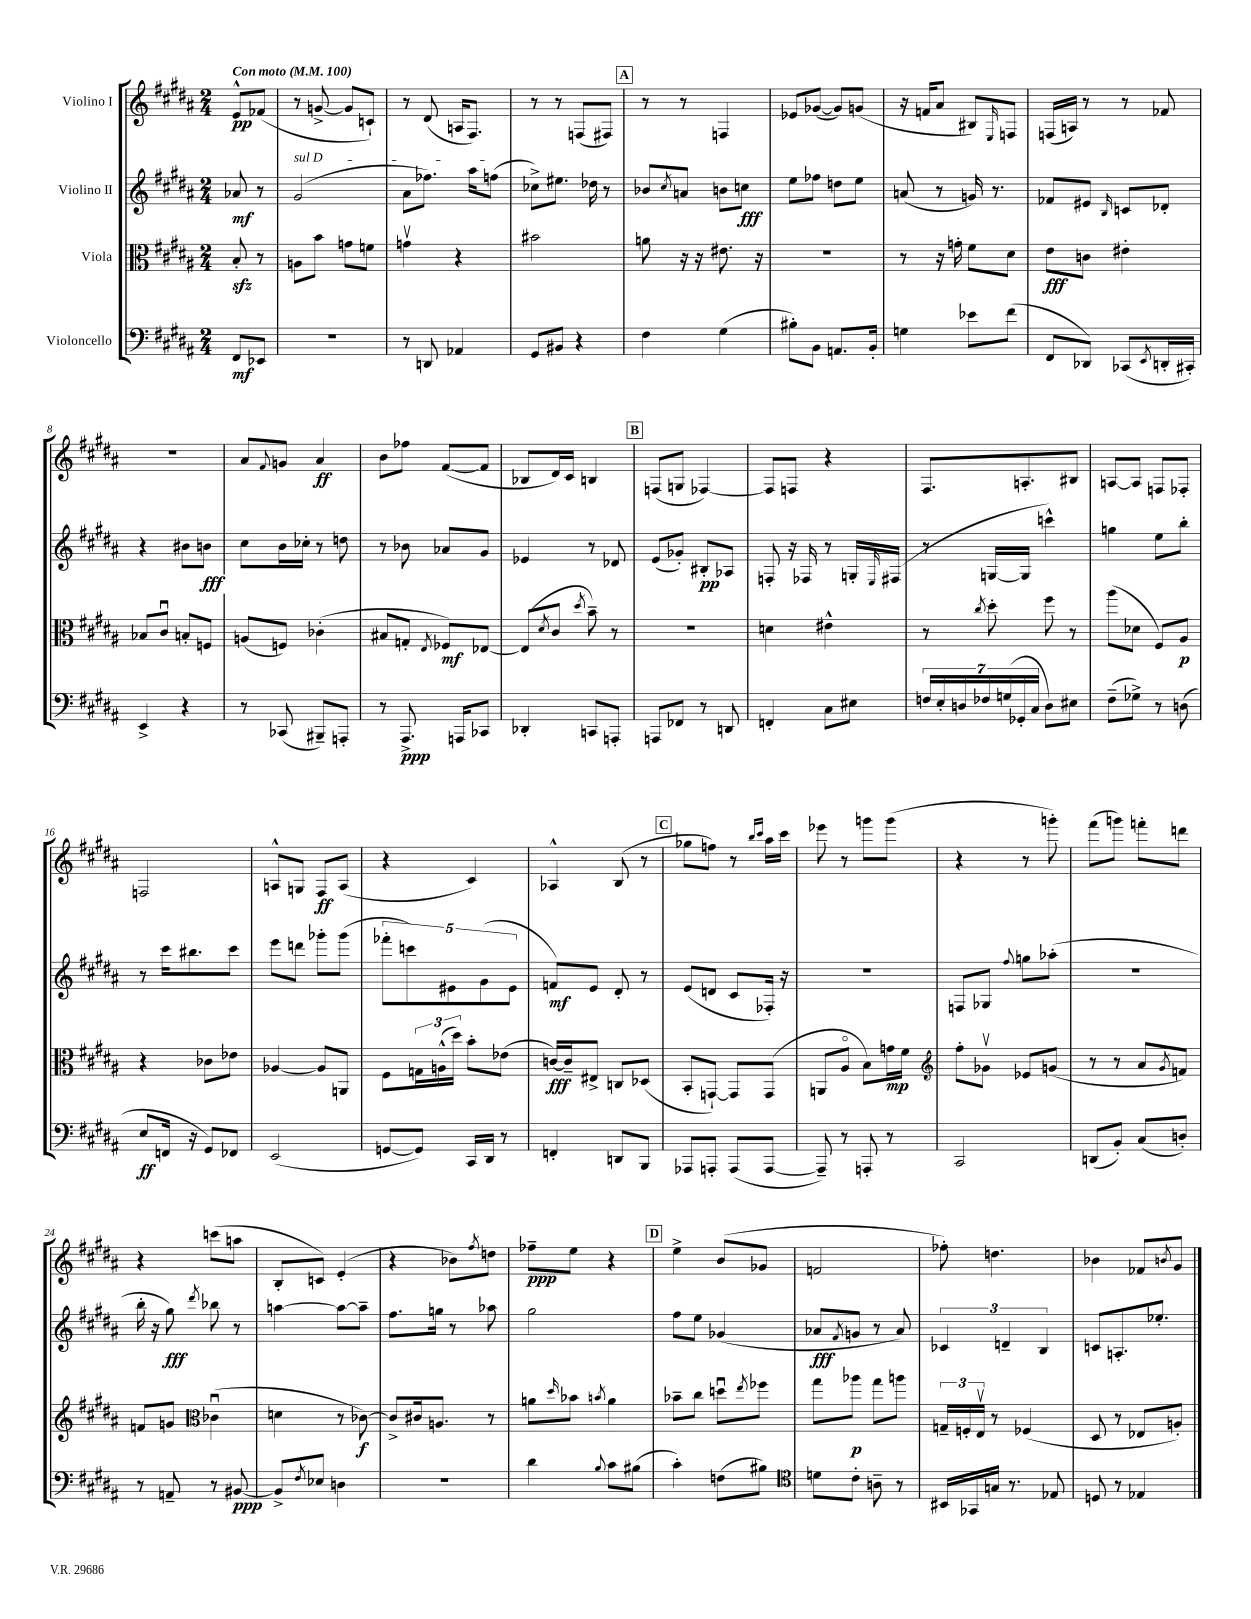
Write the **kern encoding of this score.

**kern	**kern	**kern	**kern
*staff4	*staff3	*staff2	*staff1
*clefF4	*clefC3	*clefG2	*clefG2
*k[f#c#g#d#a#]	*k[f#c#g#d#a#]	*k[f#c#g#d#a#]	*k[f#c#g#d#a#]
*M2/4	*M2/4	*M2/4	*M2/4
*MM100	*MM100	*MM100	*MM100
8FF#/L	8B'/	8a-/	8e^^/L
8EE-/J	8r	8r	(8f-/J
=	=	=	=
2r	8A\L	(2g#/	8r
.	8b\J	.	[8g^/
.	8g\L	.	8g/]L
.	8f\J	.	8c`/J)
=	=	=	=
8r	4gv\	8a#\L	8r
8DD/	.	8.ff-\J)	(8d#/
4AA-/	4r	.	16A/LK
.	.	16aa#\LK	8.F#/J)
.	.	(8ff\J	.
=	=	=	=
8GG#/L	2b#\	8cc-^\L)	8r
8BB#/J	.	8.ee#\J	8r
4r	.	.	(8F/L
.	.	16dd-\	.
.	.	8r	8F#/J)
=	=	=	=
4F#\	8a\	8b-/L	8r
.	.	8qcc#/	.
.	16r	8a/J	8r
.	16r	.	.
(4G#\	8.e#\	8b\L	4F/
.	.	8cc\J	.
.	16r	.	.
=	=	=	=
8B#'\L)	2r	8ee\L	8e-/L
8BB\J	.	8ff-\J	([8g-/J
8.AA/L	.	8dd\L	8g-/]L)
.	.	8ee\J	(8g/J
16BB'/Jk	.	.	.
=	=	=	=
4G\	8r	(8a/	16r
.	.	.	16f/LK
.	16r	8r	8a#/J
.	16g'\	.	.
8e-\L	8f#\L	16g/)	8B#/L)
.	.	8.r	.
.	.	.	16qqE/
(8f#\J	8d#\J	.	8F/J
=	=	=	=
8FF#/L	8e\L	8f-/L	(16F/LL
.	.	.	16A/JJ)
8DD-/J)	8c\J	8e#/J	8r
.	.	16qqB/	.
(8CC-/L	4e#'\	8c/L	8r
8qEE/	.	.	.
16DD'/L	.	8d-'/J	8f-/
16CC#'/JJ)	.	.	.
=	=	=	=
4EE^/	8B-/L	4r	2r
.	8c#u/J	.	.
4r	8B'/L	8b#\L	.
.	8F/J	8b\J	.
=	=	=	=
8r	(8A/L	8cc#\L	8a#/L
.	.	.	8qqf#/
(8CC-/	8F/J)	16b\L	8g/J
.	.	16cc-'\JJ	.
8BBB#~/L)	(4c-'\	8r	4a#/
8AAA'/J	.	8dd\	.
=	=	=	=
8r	8B#/L	8r	8b\L
8.AAA#^/	8G'/J	8b-\	8ff-\J
.	8qE/	.	.
.	8F-/L)	8a-/L	([8f#/L
16AAA/LK	.	.	.
8CC-/J	[8E-/J	8g#/J	8f#/]J
=	=	=	=
4DD-'/	(8E-/]L	4e-/	8B-/L
.	8qd#/	.	.
.	8c#/J	.	16d#/L)
.	.	.	16c#/JJ
.	8qdd#/	.	.
8CC/L	8b~\)	8r	4B/
8AAA'/J	8r	8d-/	.
=	=	=	=
8AAA/L	2r	(8e/L	(8F/L
8FF-/J	.	8g-'/J)	8G/J
8r	.	8B#'/L	[4F-/)
8DD/	.	8A-/J	.
=	=	=	=
4FF'/	4d\	8F'/	8F-/]L
.	.	16r	8F/J
.	.	16F-/	.
8C#\L	4e#^^\	8r	4r
8E#\J	.	16G'/LL	.
.	.	16qqE/	.
.	.	(16F#/JJ	.
=	=	=	=
28F/LL	8r	8r	8.F#/L
28E'/	.	.	.
28D/	.	.	.
28F-/	.	.	.
.	8qcc#/	.	.
.	8dd#'\	[16G/LL	.
(28G/	.	.	.
28GG-'/	.	.	.
.	.	16G/]JJ	8.A'/
28C#/JJ	.	.	.
8D\L)	8ff#\	4ccc^^\)	.
8E#\J	8r	.	8B#/J
=	=	=	=
(8F#~\L	(8aa#\L	4gg\	[8A/L
8G-^\J)	8d-\J	.	8A/]J
8r	8F#/L)	8ee\L	8F/L
(8D\	8A#/J	8bb'\J	8F-'/J
=	=	=	=
8E/L	4r	8r	2F/
16FF/Jk	.	16ccc#\LK	.
16r	.	8.bb#\	.
8GG#/L)	8c-\L	.	.
8FF-/J	8e-\J	8ccc#\J	.
=	=	=	=
(2EE/	[4A-/	8eee\L	8A^^/L
.	.	8ddd\J	8G/J
.	8A-/]L	8ggg-'\L	8F#/L
.	8AA/J	(8ggg-\J	(8A/J
=	=	=	=
[8GG/L	8F#\L	10fff-'\L	4r
.	.	10ccc\)	.
8GG/]J)	24G\L	.	.
.	(24A^^\	.	.
.	.	10e#\	.
.	24dd#\JJ)	.	.
16CC#/LL	8b'\L	.	4c#/)
.	.	(10g#\	.
16DD#/JJ	.	.	.
8r	(8e-\J	.	.
.	.	10e#\J	.
=	=	=	=
4FF'/	[16c/LL)	8f/L)	4A-^^/
.	16c~/]J	.	.
.	8E#^/J	8e/J	.
8DD/L	8C/L	8d#'/	(8B/
8BBB/J	(8D-/J	8r	8r
=	=	=	=
8AAA-/L	8BB'/L	(8e/L	8gg-\L
8AAA'/J	[8GG`/J)	8d/J	8ff\J)
(8AAA/L	8GG/]L	8c#/L	8r
.	.	.	16qqbb/LL
.	.	.	16qqccc#/JJ
[8AAA/J	(8GG/J	16F-'/Jk)	16aa#\LL
.	.	16r	16ccc#\JJ
=	=	=	=
8AAA~/])	8AA/L	2r	8eee-\
8r	8A#o/J	.	8r
8AAA'/	8B\L)	.	8ggg\L
8r	16g\L	.	(8ggg\J
.	16f#\JJ	.	.
=	=	=	=
*	*clefG2	*	*
2CC#/	8ff#'\L	8F/L	4r
.	8g-v\J	8G-/J	.
.	.	8qqff#/	.
.	8e-/L	8gg\L	8r
.	(8g/J	(8aa-'\J	8ggg'\)
=	=	=	=
(8DD/L	8r	2r	(8fff#\L
8BB'/J)	8r	.	8ggg\J)
(8C#/L	8a#/L	.	8fff'\L
.	8qg#/	.	.
8D'/J)	8f/J)	.	8ddd\J
=	=	=	=
8r	8f/L	16bb'\	4r
.	.	16r	.
8AA~/	8g/J	8gg#\)	.
*	*clefC3	*	*
.	.	8qddd#/	.
8r	(4c-u\	8bb-\	(8ccc\L
[8BB#/	.	8r	8aa\J
=	=	=	=
8BB#^/]L	4d\	[4aa\	8B'/L
8qF#/	.	.	.
8E-/J	.	.	8c/J)
4D\	8r	8aa\_L	(4e'/
.	[8c-\)	8aa~\]J	.
=	=	=	=
2r	8c-^/]L	8.ff#\L	4r
.	16c#/k	.	.
.	8.A/J	16gg\Jk	.
.	.	8r	8b-\L)
.	.	.	8qff#/
.	8r	8aa-\	8dd\J
=	=	=	=
4d#\	8a\L	2gg#\	8ff-~\L
.	16qqdd#/	.	.
.	8b-\J	.	8ee\J
8qqB/	8qb/	.	.
8c#\L	4a\	.	4r
(8B#\J	.	.	.
=	=	=	=
4c#'\)	8b-~\L	8ff#\L	4ee^\
.	8cc#\J	8ee\J	.
(8F\L	8ddu\L	(4g-/	(8b/L
.	8qee/	.	.
8B#\J)	8ff-\J	.	8g-/J
=	=	=	=
*clefC4	*	*	*
8d\L	8gg#\L	8a-/L	2f/
.	.	8qf#/	.
8c#'\J	8aa-\J	8g/J	.
8A~\	8gg#\L	8r	.
8r	8aa\J	8a-/)	.
=	=	=	=
16BB#/LL	24G~/LL	6c-/	8ff-'\)
.	24F'/	.	.
16GG-/	.	.	.
.	24Ev/JJ	.	.
16G/JJ	8r	.	4.dd\
.	.	6d~/	.
8.r	.	.	.
.	(4F-/	.	.
.	.	6B/	.
8E-/	.	.	.
=	=	=	=
8D/	8D#/	8c/L	4b-\
8r	8r	8.A'/	.
4E-/	8E-/L	.	8f-/L
.	.	8.ee-'/J	.
.	.	.	8qb/
.	8A'/J)	.	8g#/J
==	==	==	==
*-	*-	*-	*-
